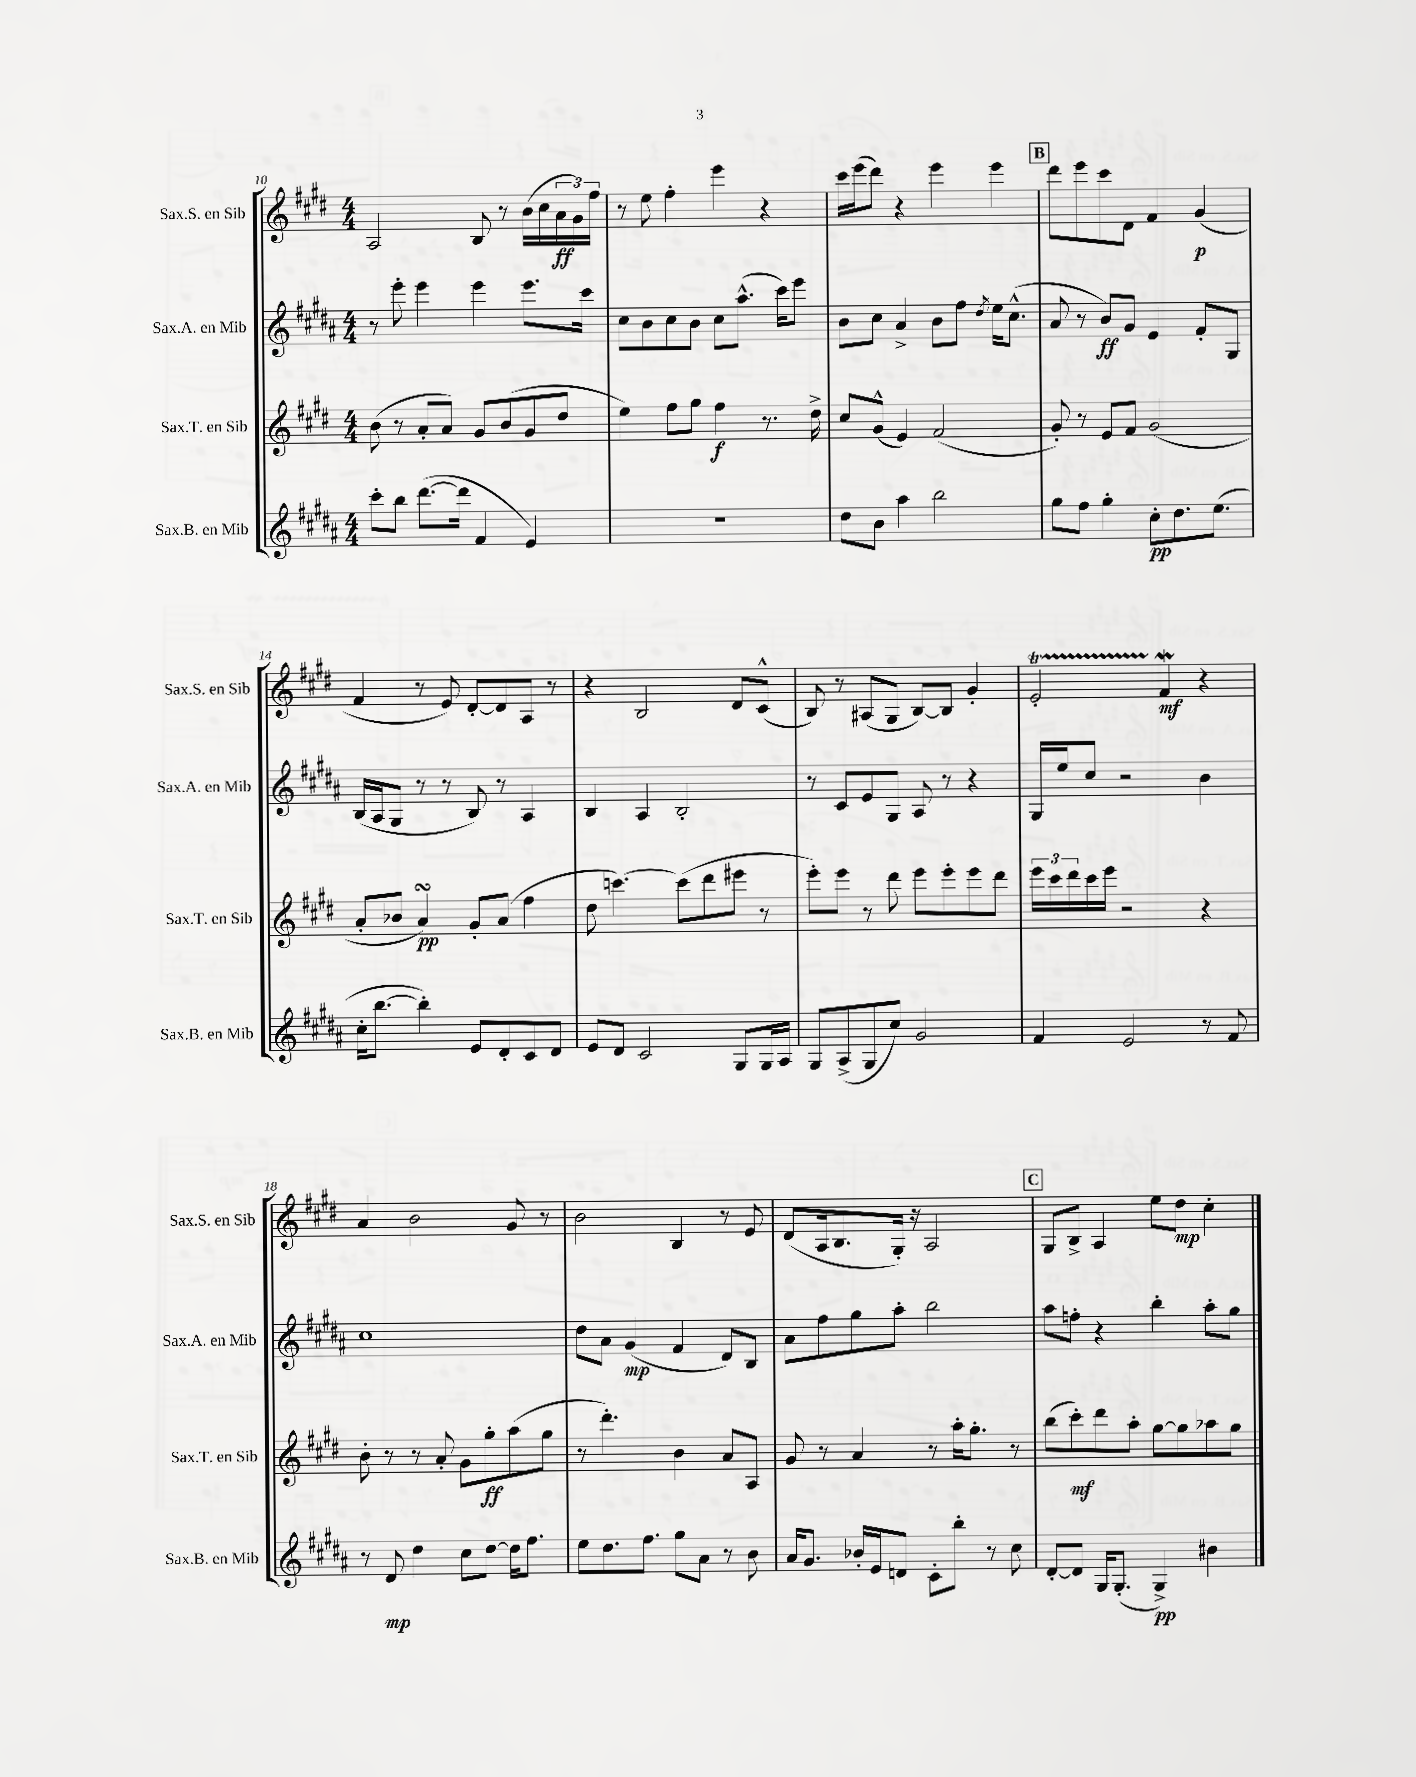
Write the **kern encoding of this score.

**kern	**dynam	**kern	**dynam	**kern	**dynam	**kern	**dynam
*part4	*part4	*part3	*part3	*part2	*part2	*part1	*part1
*staff4	*staff4	*staff3	*staff3	*staff2	*staff2	*staff1	*staff1
*I"Sax.B. en Mib	*	*I"Sax.T. en Sib	*	*I"Sax.A. en Mib	*	*I"Sax.S. en Sib	*
*I'Sax.B. en Mib	*	*I'Sax.T. en Sib	*	*I'Sax.A. en Mib	*	*I'Sax.S. en Sib	*
*clefG2	*	*clefG2	*	*clefG2	*	*clefG2	*
*k[f#c#g#d#a#]	*	*k[f#c#g#d#]	*	*k[f#c#g#d#a#]	*	*k[f#c#g#d#]	*
*M4/4	*	*M4/4	*	*M4/4	*	*M4/4	*
=10	=10	=10	=10	=10	=10	=10	=10
8ccc#'\L	.	(8b\	.	8r	.	2A/	.
8bb\J	.	8r	.	8eee'\	.	.	.
([8.ddd#\L	.	8a'/L	.	4eee\	.	.	.
.	.	8a/J)	.	.	.	.	.
16ddd#\Jk]	.	.	.	.	.	.	.
4f#/	.	8g#/L	.	4eee\	.	8B/	.
.	.	(8b/	.	.	.	8r	.
4e/)	.	8g#/	.	8.eee\L	.	(16b\LL	.
.	.	.	.	.	.	16cc#\	.
.	.	8dd#/J	.	.	.	24a\	ff
.	.	.	.	.	.	24g#\)	.
.	.	.	.	16ccc#\Jk	.	.	.
.	.	.	.	.	.	24ff#\JJ	.
=11	=11	=11	=11	=11	=11	=11	=11
1r	.	4ee\)	.	8cc#\L	.	8r	.
.	.	.	.	8b\	.	8ee\	.
.	.	8ff#\L	.	8cc#\	.	4ff#'\	.
.	.	8gg#\J	.	8b\J	.	.	.
.	.	4ff#\	f	8cc#\L	.	4eee\	.
.	.	.	.	(8.aa#^^\J	.	.	.
.	.	8.r	.	.	.	4r	.
.	.	.	.	16ccc#\KL)	.	.	.
.	.	.	.	8eee\J	.	.	.
.	.	16dd#^\	.	.	.	.	.
=12	=12	=12	=12	=12	=12	=12	=12
8dd#\L	.	8cc#/L	.	8b\L	.	16ccc#\LL	.
.	.	.	.	.	.	(16eee\J	.
8b\J	.	(8g#^^/J	.	8cc#\J	.	8ddd#\J)	.
4aa#\	.	4e/)	.	4a#^/	.	4r	.
2bb\	.	(2f#/	.	8b\L	.	4eee\	.
.	.	.	.	8ff#\J	.	.	.
.	.	.	.	8qdd#/	.	.	.
.	.	.	.	16ee\KL	.	4eee\	.
.	.	.	.	(8.cc#^^\J	.	.	.
!!LO:REH:place=s1:t=B
=13	=13	=13	=13	=13	=13	=13	=13
8gg#\L	.	8g#'/)	.	8a#/	.	8ddd#\L	.
8ff#\J	.	8r	.	8r	.	8eee\	.
4gg#'\	.	8e/L	.	8b/L)	ff	8ccc#\	.
.	.	8f#/J	.	8g#/J	.	8d#\J	.
8cc#'\L	pp	(2g#/	.	4e/	.	4f#/	.
8.dd#\	.	.	.	.	.	.	.
.	.	.	.	8f#'/L	.	(4g#/	p
(8.ee\J	.	.	.	.	.	.	.
.	.	.	.	8G#/J	.	.	.
!!LO:LB:g=z
=14	=14	=14	=14	=14	=14	=14	=14
16cc#'\KL	.	8a'/L	.	(16B/LL	.	4f#/	.
[8.bb\J	.	.	.	16A#/J	.	.	.
.	.	8b-X/J	.	8G#/J	.	.	.
4bb'\])	.	4asSSs/)	pp	8r	.	8r	.
.	.	.	.	8r	.	8e/)	.
8e/L	.	8g#'/L	.	8B/)	.	[8d#'/L	.
8d#'/	.	(8a/J	.	8r	.	8d#/]	.
8c#/	.	4ff#\	.	4A#/	.	8A/J	.
8d#/J	.	.	.	.	.	8r	.
=15	=15	=15	=15	=15	=15	=15	=15
8e/L	.	8dd#\	.	4B/	.	4r	.
8d#/J	.	[4.cccn\)	.	.	.	.	.
2c#/	.	.	.	4A#/	.	2B/	.
.	.	(8ccc\L]	.	2B'/	.	.	.
.	.	8ddd#\	.	.	.	.	.
8G#/L	.	8eee#X\J	.	.	.	8d#/L	.
16G#/L	.	8r	.	.	.	(8c#^^/J	.
16A#/JJ	.	.	.	.	.	.	.
=16	=16	=16	=16	=16	=16	=16	=16
8G#/L	.	8eee'\L)	.	8r	.	8B/)	.
(8A#^/	.	8eee\J	.	8c#/L	.	8r	.
8G#/	.	8r	.	8e/	.	(8A#X/L	.
8cc#/J)	.	8ddd#\	.	8G#/J	.	8G#/J	.
2g#/	.	8eee\L	.	8A#/	.	[8B/L)	.
.	.	8eee'\	.	8r	.	8B/J]	.
.	.	8eee\	.	4r	.	4g#'/	.
.	.	8ddd#\J	.	.	.	.	.
=17	=17	=17	=17	=17	=17	=17	=17
4f#/	.	24eee\LL	.	16G#/LL	.	2eT'/	.
.	.	24ccc#\	.	.	.	.	.
.	.	.	.	16ee/J	.	.	.
.	.	24ddd#\	.	.	.	.	.
.	.	16ccc#\	.	8cc#/J	.	.	.
.	.	16eee\JJ	.	.	.	.	.
2e/	.	2r	.	2r	.	.	.
.	.	.	.	.	.	4f#W/	mf
8r	.	4r	.	4b\	.	4r	.
8f#/	.	.	.	.	.	.	.
!!LO:LB:g=z
=18	=18	=18	=18	=18	=18	=18	=18
8r	.	8b'\	.	1cc#	.	4a/	.
8d#/	mp	8r	.	.	.	.	.
4dd#\	.	8r	.	.	.	2b\	.
.	.	8a'/	.	.	.	.	.
8cc#\L	.	8g#\L	.	.	.	.	.
[8dd#\J	.	8gg#'\	ff	.	.	.	.
16dd#\KL]	.	(8aa\	.	.	.	8g#/	.
8.ff#\J	.	.	.	.	.	.	.
.	.	8gg#\J	.	.	.	8r	.
=19	=19	=19	=19	=19	=19	=19	=19
8ee\L	.	8r	.	8dd#\L	.	2b\	.
8.dd#\	.	4.ddd#'\)	.	8a#\J	.	.	.
.	.	.	.	(4g#/	mp	.	.
8.ff#\J	.	.	.	.	.	.	.
8gg#\L	.	4b\	.	4f#/	.	4B/	.
8a#\J	.	.	.	.	.	.	.
8r	.	8a/L	.	8d#/L)	.	8r	.
8b\	.	8A/J	.	8B/J	.	8e/	.
=20	=20	=20	=20	=20	=20	=20	=20
16a#/KL	.	8g#/	.	8a#\L	.	(8d#/L	.
8.g#/J	.	.	.	.	.	.	.
.	.	8r	.	8ff#\	.	16A/k	.
.	.	.	.	.	.	8.B/	.
16b-X'/LL	.	4a/	.	8gg#\	.	.	.
16e/J	.	.	.	.	.	.	.
8dn/J	.	.	.	8aa#'\J	.	16G#'/Jk)	.
.	.	.	.	.	.	16r	.
8c#'\L	.	8r	.	2bb\	.	2A/	.
8bb'\J	.	16aa'\KL	.	.	.	.	.
.	.	8.gg#'\J	.	.	.	.	.
8r	.	.	.	.	.	.	.
8cc#\	.	8r	.	.	.	.	.
!!LO:REH:place=s1:t=C
=21	=21	=21	=21	=21	=21	=21	=21
[8d#'/L	.	(8bb\L	.	8aa#\L	.	8G#/L	.
8d#/J]	.	8ccc#'\)	mf	8ffn'\J	.	8B^/J	.
16G#/KL	.	8ddd#\	.	4r	.	4A/	.
(8.G#'/J	.	.	.	.	.	.	.
.	.	8aa'\J	.	.	.	.	.
4G#^/)	pp	[8gg#\L	.	4bb'\	.	8ee\L	.
.	.	8gg#\]	.	.	.	8dd#\J	mp
4b#X\	.	8aa-X\	.	8aa#'\L	.	4cc#'\	.
.	.	8gg#\J	.	8gg#\J	.	.	.
==	==	==	==	==	==	==	==
*-	*-	*-	*-	*-	*-	*-	*-
